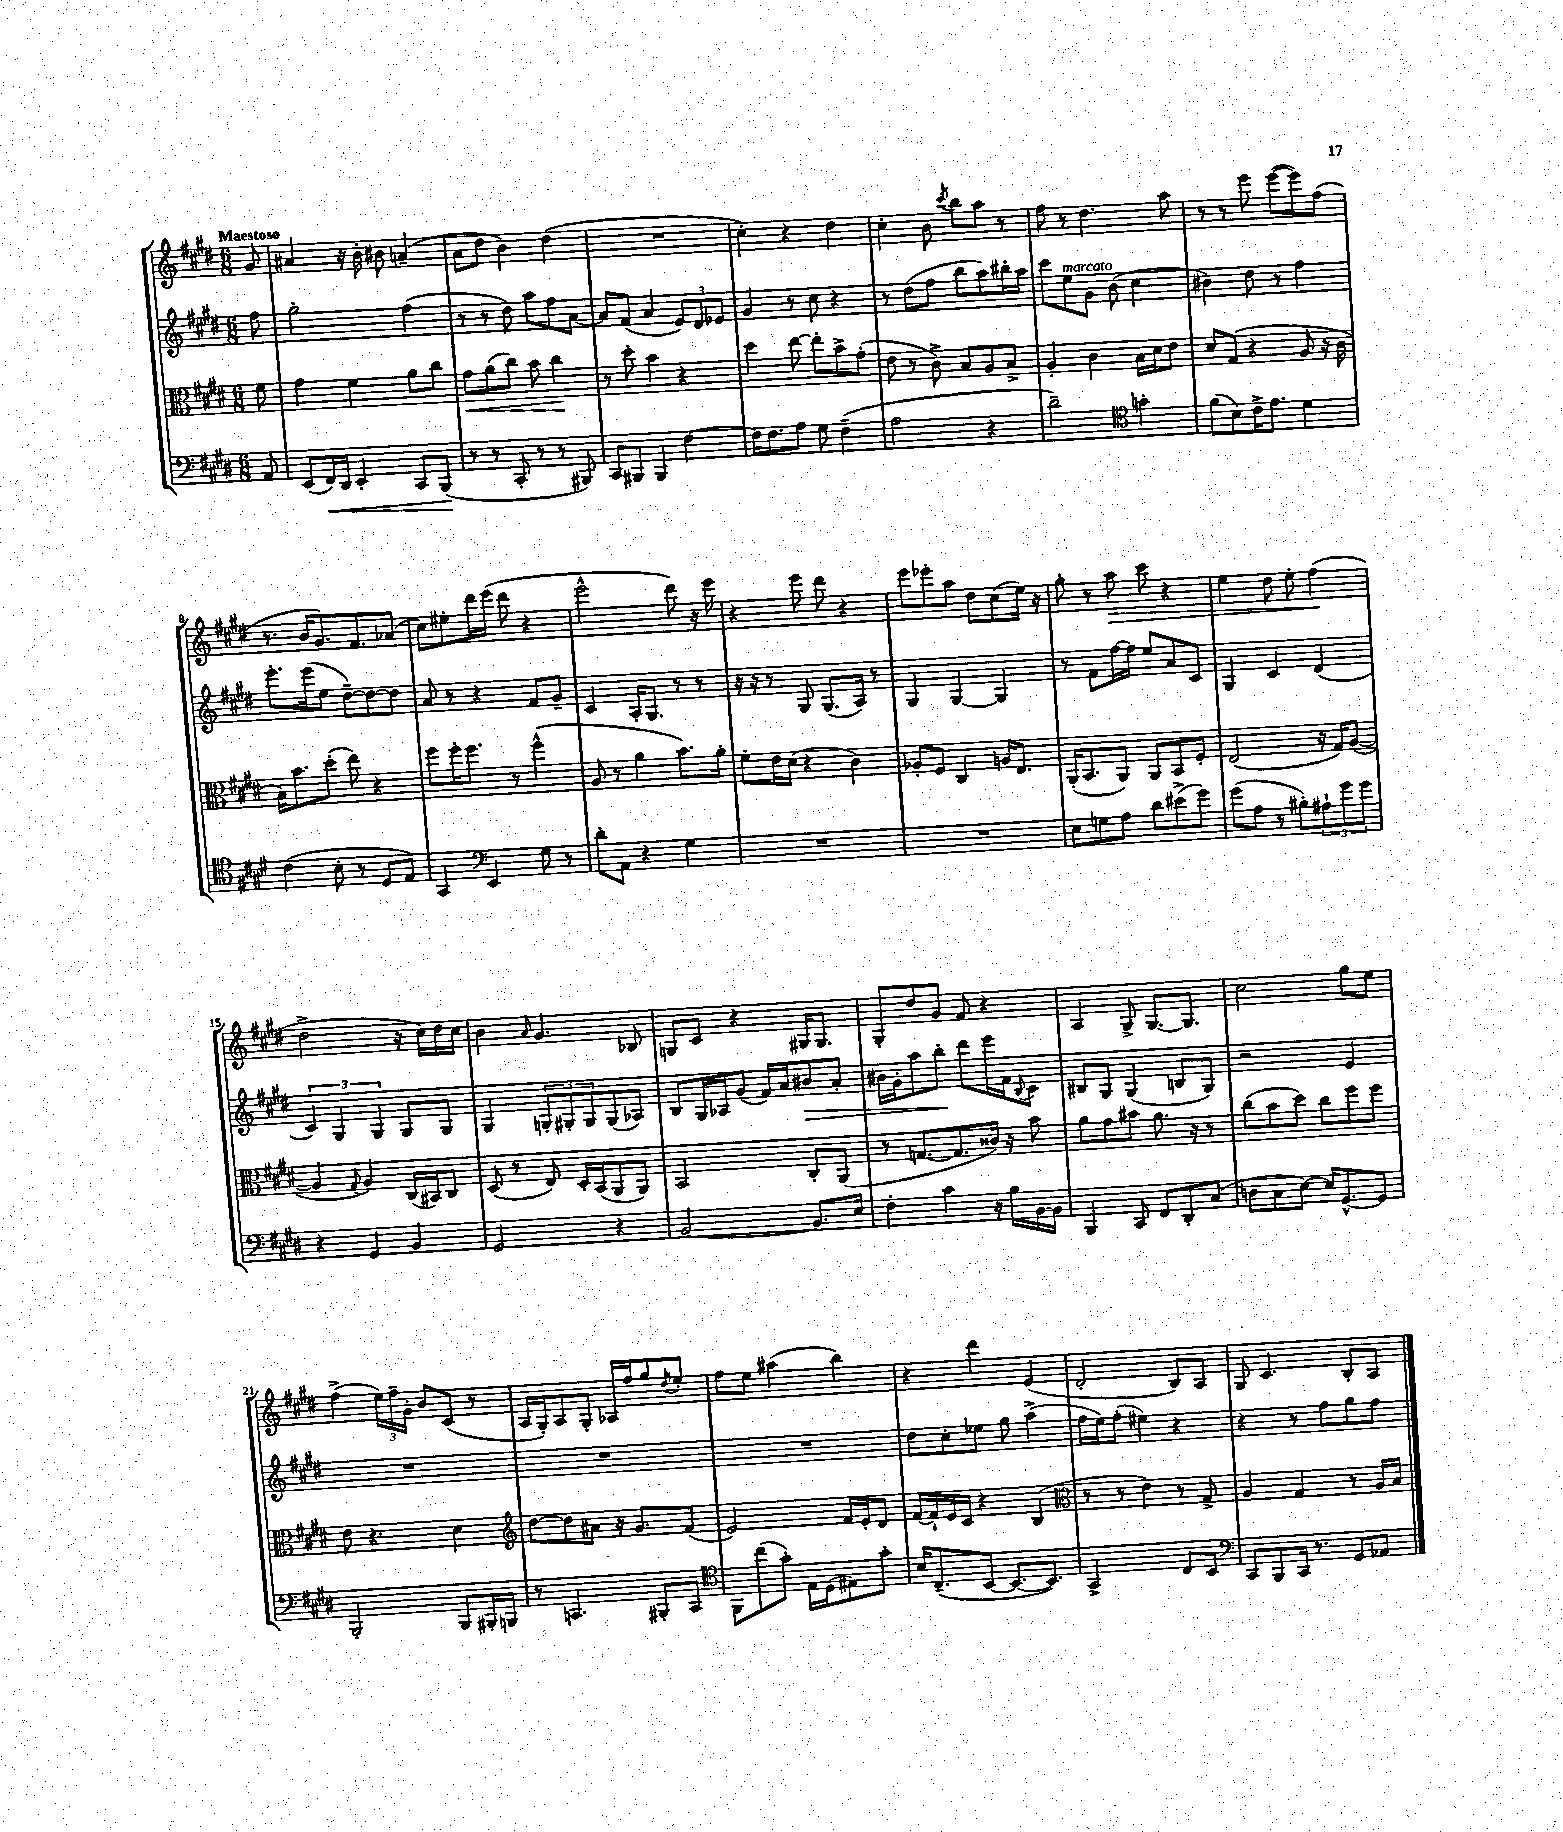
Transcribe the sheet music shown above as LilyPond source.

<<
\new StaffGroup <<
\new Staff = "s0" {
    \clef treble \key e \major \numericTimeSignature \time 6/8 \partial 8 \tempo "Maestoso"
    gis'8 |
    ais'4 r16 b'16-. bis'8 a'4--( |
    a'8 dis''8 b'4) dis''4( |
    R2. |
    cis''4-.) r4 dis''4 |
    cis''4-. b'8 \acciaccatura { cis'''8 } b''8 a''8 r8 |
    fis''8 r8 dis''4. a''8 |
    r8 r8 e'''8 e'''8~( e'''8) fis''8( |
    r8. b'16 gis'8.) fis'8. aes'8( |
    cis''8) eis''8-. dis'''16 e'''16( dis'''8 r4 |
    e'''2-^ dis'''8) r16 e'''16 |
    r4 e'''8 dis'''8 r4 |
    e'''8 ees'''8-. a''8 dis''8 cis''8( e''16) r16 |
    gis''8-. r8 a''8\> cis'''8 r4 |
    e''4 dis''8 e''8-. fis''4\!( |
    dis''2-> r16 cis''16) dis''16 cis''16 |
    b'4 \grace { a'16 } gis'4. bes8 |
    g8 cis'8 r4 gis16 gis8. |
    gis8-. dis''8 gis'8 fis'8 r4 |
    a4 gis8-> gis8.~ gis8. |
    cis''2 gis''8 e''8 |
    fis''4->( \tuplet 3/2 { e''16) fis''16-- gis'16-. } b'8 cis'8( r8 |
    a16 gis16-.) a8 gis8-. aes16 fis''16 gis''8 \acciaccatura { dis''8 } e''8-. |
    fis''8 e''8 ais''4( b''4) |
    r4 dis'''4 e'4( |
    dis'2-. b8) a8 |
    gis8 cis'4. b8-. a8 \bar "|." |
}
\new Staff = "s1" {
    \clef treble \key e \major \numericTimeSignature \time 6/8 \partial 8
    fis''8 |
    gis''2-. fis''4( |
    r8 r8 dis''8) a''8 fis''8 a'8~ |
    a'8 fis'8( a'4 \tuplet 3/2 { e'8) dis'8 ees'8 } |
    gis'4 r8 cis''8 r4 |
    r8 dis''8( fis''8 b''8 a''8) bis''16-. a''16 |
    cis'''8 e''8^\markup { \italic "marcato" } gis'8 b'8( cis''4 |
    bis'4) dis''8 r8 fis''4 |
    e'''8.-. e'''16( e''8 dis''8~--) dis''8~ dis''8 |
    a'8 r8 r4 fis'8 gis'8-- |
    cis'4 a16-. gis8. r8 r8 |
    r16 r16 r8 gis8 gis8.( a16) r8 |
    gis4 gis4~ gis4 |
    r8 fis'8 fis''16~ fis''16 e''8 a'8 cis'8 |
    gis4 cis'4 dis'4( |
    \tuplet 3/2 { cis'4) gis4 gis4 } gis8 gis8 |
    gis4 \tuplet 3/2 { g8-. gis8-. gis8 } gis8( aes8) |
    b8 gis16 aes16 gis'8( fis'16) a'16 bis'8\> a'8-. |
    bis'16 gis'16-. a''8 b''8-.\! dis'''8 e'''16 fis'16 \appoggiatura { b8 } cis'8 |
    bis8 gis8 gis4( b8 gis8) |
    r2 e'4 |
    R2. |
    R2. |
    R2. |
    dis''8 cis''8-. ees''8 gis''8 a''4->( |
    fis''16 e''16) fis''8-.( eis''4) r4 |
    r4 r8 fis''8 gis''8 fis''8 \bar "|." |
}
\new Staff = "s2" {
    \clef alto \key e \major \numericTimeSignature \time 6/8 \partial 8
    fis'8 |
    gis'4 fis'4 a'8 cis''8 |
    gis'8\< a'8( cis''8) b'8 cis''4\! |
    r8 dis''8-. b'4 r4 |
    dis''4 e''8~ e''8-. b'8-> gis'8-.( |
    e'8 r8 cis'8->) b8 a8 b8-> |
    a4-. cis'4 b16 dis'16 e'8 |
    dis'8 gis8( r4 a8 r16 cis'16 |
    b16) b'8. dis''8-.( e''8) r4 |
    fis''8 fis''16-. fis''8. r8 fis''4-^( |
    a8 r8 a'4 b'8.) a'16-. |
    fis'8-. e'16 dis'16( r4 cis'4) |
    aes8-. fis8 cis4 a16 e8. |
    a,16-.( b,8. a,8) a,8 b,8 fis8-. |
    e2( r16 gis16) a8~( |
    a4 \appoggiatura { gis8 } a4) cis16( bis,16) cis8 |
    dis8( r8 e8) dis16-. b,16( a,8 a,8) |
    b,2 cis8-. a,8( |
    r8 g8.~ g8. cisis'16) r16 b'8 |
    a'8 gis'8 bis'8 a'8. r16 r8 |
    cis''8( b'8 dis''8) cis''8 fis''8 fis''8 |
    e'8 r4. dis'4 |
    \clef treble dis''8~ dis''8 ais'8 r16 gis'8. fis'8( |
    e'2) fis'16 e'16-. dis'8 |
    fis'16~ fis'16-! e'16 cis'16 r4 b4( |
    \clef alto r8 r8 e'4) r8 gis8-> |
    a4 gis4 r8 a16 b16 \bar "|." |
}
\new Staff = "s3" {
    \clef bass \key e \major \numericTimeSignature \time 6/8 \partial 8
    a,8 |
    e,8( fis,16\<) dis,16 e,4-. cis,8 b,,8\!( |
    r8 r8 cis,8-. r8 r8 bis,,8) |
    cis,8 bis,,8 bis,,4 fis4~ |
    fis16 fis8. a8 gis8 fis4--( |
    a2 r4 |
    dis'2--) \clef tenor g'4-. |
    fis'8( b8) cis'16-> e'8. dis'4 |
    cis'4( b8-. r8 dis8 e8) |
    gis,4 \clef bass e,4 gis8 r8 |
    dis'8-. a,8 r4 gis4 |
    R2. |
    R2. |
    e8 g8 a8 dis'8 eis'8->( gis'8) |
    gis'8( a8 r8 bis8-.) \tuplet 3/2 { ais8-! gis'8 gis'8 } |
    r4 gis,4 b,4 |
    gis,2 r4 |
    b,2~ b,8. e16 |
    fis4-. cis'4 r16 b16 b,16~ b,16 |
    b,,4 cis,8 fis,8 dis,8-. cis8( |
    d8 cis8 e8~) e16 gis,8.~-^ gis,8 |
    b,,2-. b,,8 bis,,16-. b,,16 |
    r8 c,4. bis,,8-. c,8 |
    \clef tenor fis,8 cis''8( gis'8-.) e16 dis16( eis8) gis'8-. |
    b16 cis8.--( b,8~ b,8.~ b,8.) |
    gis,2-> cis8 b,8 |
    \clef bass cis,8 b,,8 cis,16 r8. gis,8 aes,8 \bar "|." |
}
>>
>>
